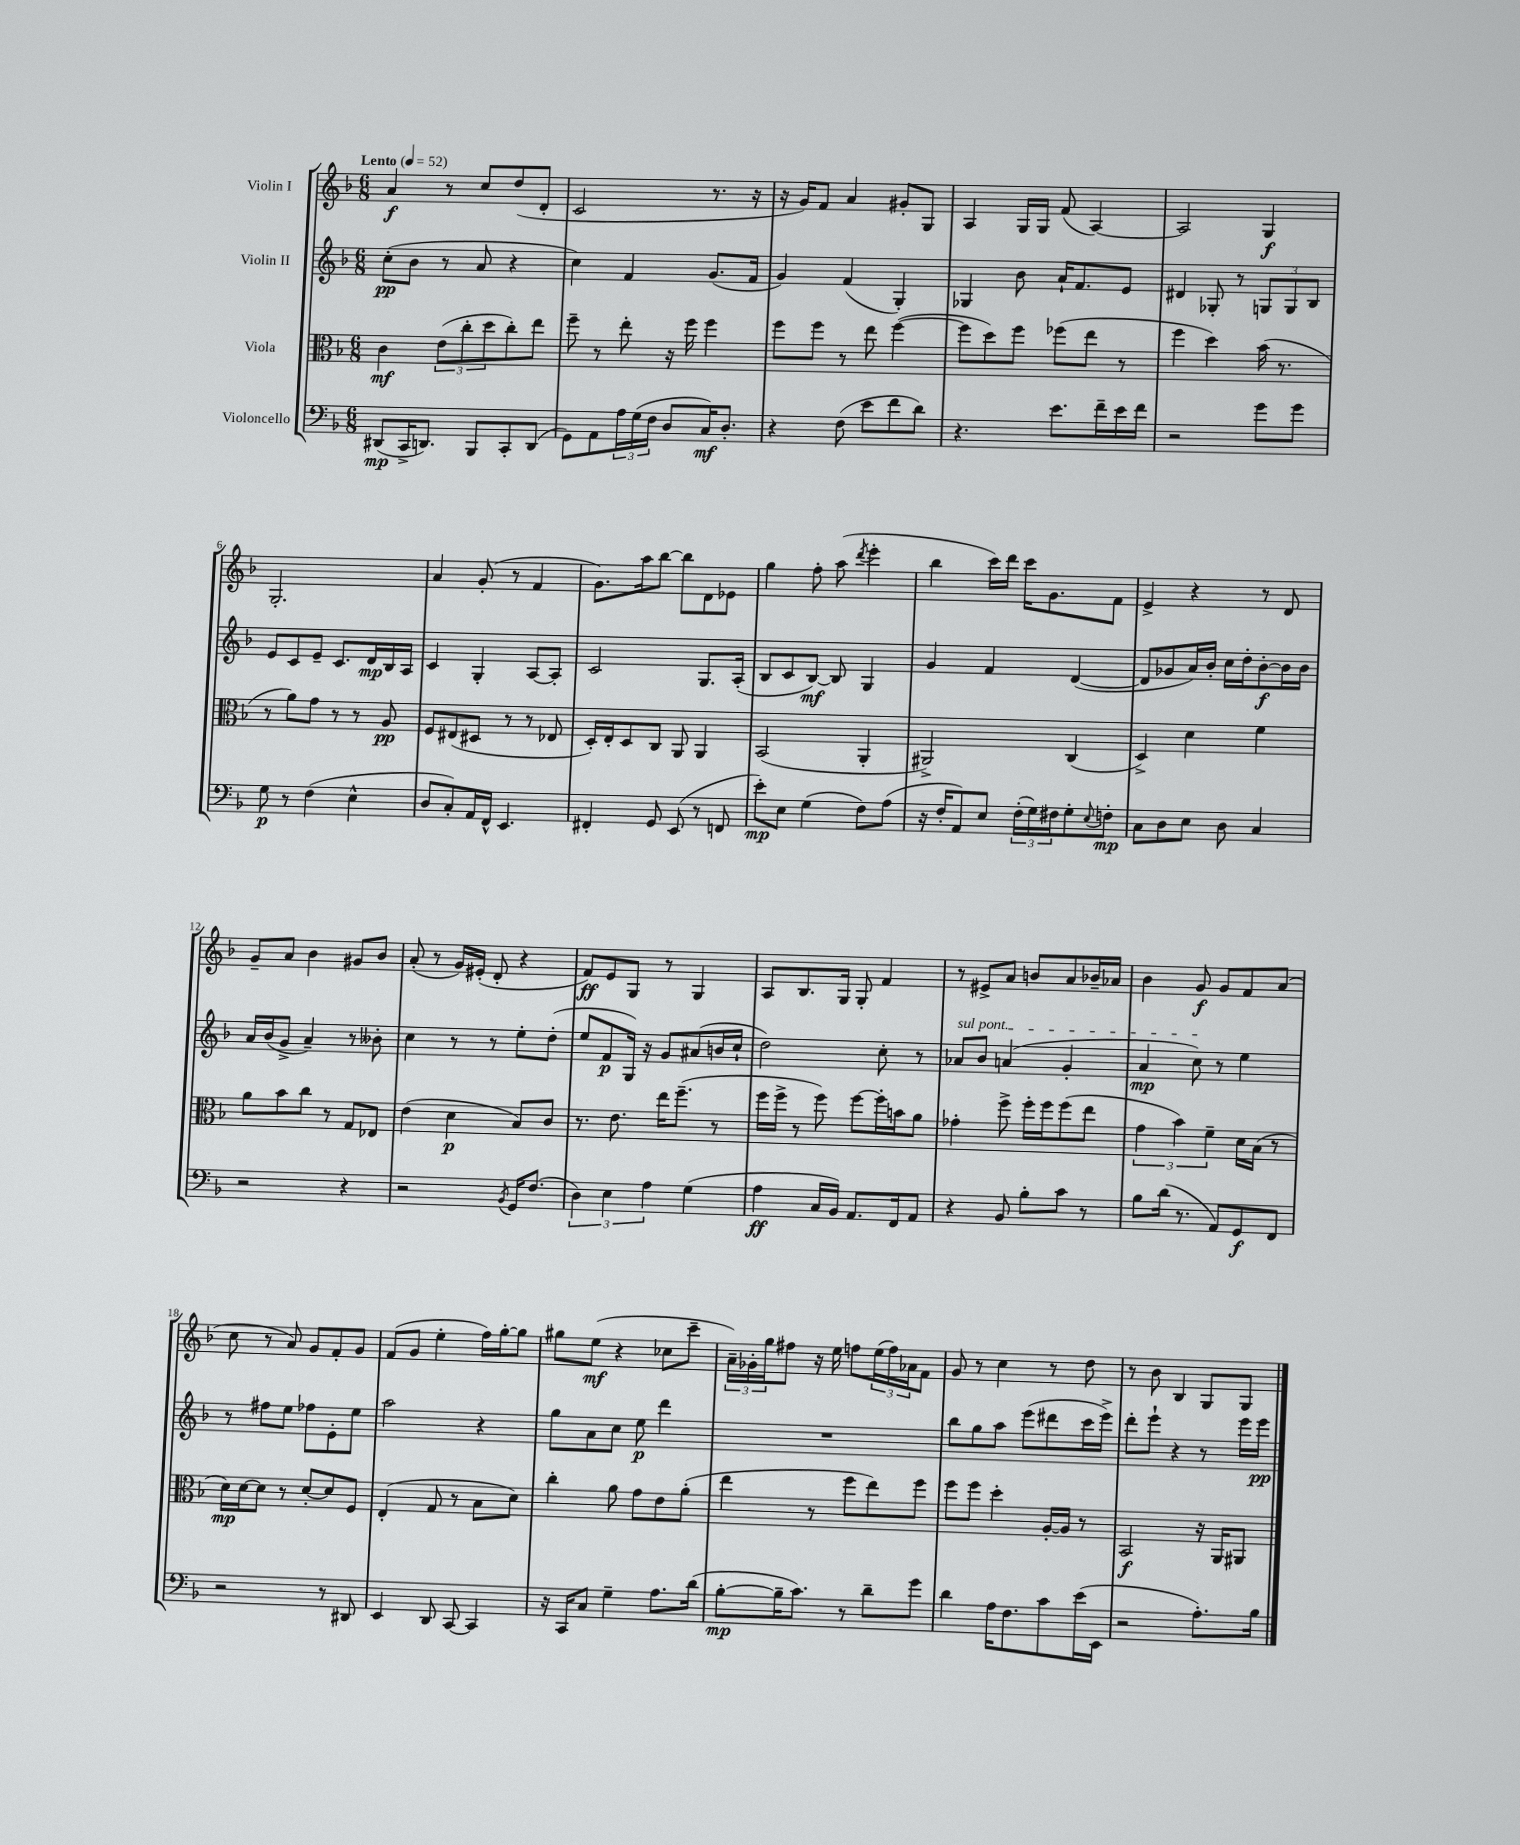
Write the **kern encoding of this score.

**kern	**dynam	**kern	**dynam	**kern	**dynam	**kern	**dynam
*part4	*part4	*part3	*part3	*part2	*part2	*part1	*part1
*staff4	*staff4	*staff3	*staff3	*staff2	*staff2	*staff1	*staff1
*I"Violoncello	*	*I"Viola	*	*I"Violin II	*	*I"Violin I	*
*clefF4	*	*clefC3	*	*clefG2	*	*clefG2	*
*k[b-]	*	*k[b-]	*	*k[b-]	*	*k[b-]	*
*M6/8	*	*M6/8	*	*M6/8	*	*M6/8	*
*MM52	*	*MM52	*	*MM52	*	*MM52	*
=1	=1	=1	=1	=1	=1	=1	=1
!	!	!	!	!	!	!LO:TX:a:B:t=Lento	!
(8DD#X/L	mp	4c\	mf	(8cc'\L	pp	4a/	f
16CC^/K	.	.	.	8b-\J	.	.	.
8.DDn/J)	.	.	.	.	.	.	.
.	.	(12e\L	.	8r	.	8r	.
.	.	12cc'\	.	.	.	.	.
8BBB-/L	.	.	.	8a/	.	8cc/L	.
.	.	12dd\	.	.	.	.	.
8CC'/	.	8cc'\)	.	4r	.	(8dd/	.
(8DD/J	.	8ee\J	.	.	.	8d'/J	.
=2	=2	=2	=2	=2	=2	=2	=2
8GG\L)	.	8ff~\	.	4cc\)	.	2c/	.
8AA\	.	8r	.	.	.	.	.
24A\L	.	8ee'\	.	4f/	.	.	.
(24G\	.	.	.	.	.	.	.
24F\JJ	.	.	.	.	.	.	.
8D/L	.	16r	.	.	.	.	.
.	.	16ff\	.	.	.	.	.
16C/K)	mf	4ff\	.	(8.g/L	.	8.r	.
8.D'/J	.	.	.	.	.	.	.
.	.	.	.	16f/Jk	.	16r	.
=3	=3	=3	=3	=3	=3	=3	=3
4r	.	8ff\L	.	4g/)	.	16r	.
.	.	.	.	.	.	16g/KL)	.
.	.	8ff\J	.	.	.	8f/J	.
(8F\	.	8r	.	(4f/	.	4a/	.
8e\L	.	8ee\	.	.	.	.	.
8f\	.	([4ff\	.	4G'/)	.	8g#X'/L	.
8d\J)	.	.	.	.	.	8G/J	.
=4	=4	=4	=4	=4	=4	=4	=4
4.r	.	8ff\L]	.	4G-X/	.	4A/	.
.	.	8dd\)	.	.	.	.	.
.	.	8ff\J	.	8b-\	.	16G/LL	.
.	.	.	.	.	.	16G/JJ	.
8.e\L	.	(8ff-X\L	.	16a`/KL	.	(8f/	.
.	.	.	.	8.f/	.	.	.
.	.	8ee\J	.	.	.	[4A/)	.
16f~\L	.	.	.	.	.	.	.
16e\	.	8r	.	8e/J	.	.	.
16f\JJ	.	.	.	.	.	.	.
=5	=5	=5	=5	=5	=5	=5	=5
2r	.	4ff\	.	4d#X/	.	2A/]	.
.	.	4dd\)	.	8G-X'/	.	.	.
.	.	.	.	8r	.	.	.
8g\L	.	(16b-\	.	12Gn/L	.	4G/	f
.	.	8.r	.	.	.	.	.
.	.	.	.	12G/	.	.	.
8g\J	.	.	.	.	.	.	.
.	.	.	.	12B-/J	.	.	.
!!LO:LB:g=z
=6	=6	=6	=6	=6	=6	=6	=6
8G\	p	8r	.	8e/L	.	2.G'/	.
8r	.	8a\L)	.	8c/	.	.	.
(4F\	.	8g\J	.	8e~/J	.	.	.
.	.	8r	.	8.c/L	.	.	.
4E^^\	.	8r	.	.	.	.	.
.	.	.	.	16d/L	mp	.	.
.	.	8A/	pp	16B-/	.	.	.
.	.	.	.	16A/JJ	.	.	.
=7	=7	=7	=7	=7	=7	=7	=7
8D/L	.	8F/L	.	4c/	.	4a/	.
8C'/)	.	(8E#X/	.	.	.	.	.
16AA/L	.	8D#X/J	.	4G'/	.	(8g'/	.
16FF^^/JJ	.	.	.	.	.	.	.
4.EE/	.	8r	.	.	.	8r	.
.	.	8r	.	[8A/L	.	4f/	.
.	.	8E-X/	.	8A'/J]	.	.	.
=8	=8	=8	=8	=8	=8	=8	=8
4FF#X'/	.	16D'/LL)	.	2c/	.	8.g\L)	.
.	.	16E'/J	.	.	.	.	.
.	.	8D/	.	.	.	.	.
.	.	.	.	.	.	16aa\k	.
8GG/	.	8C/J	.	.	.	[8bb-\J	.
(8EE/	.	8AA/	.	.	.	8bb-\L]	.
8r	.	4AA/	.	8.G/L	.	8d\	.
8FFn/	.	.	.	.	.	8e-X\J	.
.	.	.	.	(16A'/Jk	.	.	.
=9	=9	=9	=9	=9	=9	=9	=9
8e'\L)	mp	(2BB-/	.	8B-/L	.	4gg\	.
8E\J	.	.	.	8c/	.	.	.
(4G\	.	.	.	[8B-/J)	mf	8ff'\	.
.	.	.	.	8B-/]	.	(8aa\	.
.	.	.	.	.	.	8qddd/	.
8F\L)	.	4AA'/	.	4G/	.	4eee'\	.
(8A\J	.	.	.	.	.	.	.
=10	=10	=10	=10	=10	=10	=10	=10
16r	.	2AA#X^/)	.	4g/	.	4bb-\	.
16F'/KL	.	.	.	.	.	.	.
8AA/)	.	.	.	.	.	.	.
8E/J	.	.	.	4f/	.	16ccc\LL)	.
.	.	.	.	.	.	16ddd\JJ	.
(24F'\LL	.	.	.	.	.	16ccc\KL	.
24G\)	.	.	.	.	.	.	.
.	.	.	.	.	.	8.g\	.
24F#X\J	.	.	.	.	.	.	.
8G'\	.	(4C/	.	([4d/	.	.	.
8qqE/	.	.	.	.	.	.	.
8Fn'\J	mp	.	.	.	.	8f\J	.
=11	=11	=11	=11	=11	=11	=11	=11
8C\L	.	4D^/)	.	8d/L]	.	4e^/	.
8D\	.	.	.	8g-X/	.	.	.
8E\J	.	4d\	.	16a/L)	.	4r	.
.	.	.	.	16b-'/JJ	.	.	.
8D\	.	.	.	16cc\LL	.	.	.
.	.	.	.	16dd'\J	.	.	.
4C/	.	4f\	.	[8b-'\	f	8r	.
.	.	.	.	16b-\L]	.	8d/	.
.	.	.	.	16b-\JJ	.	.	.
!!LO:LB:g=z
=12	=12	=12	=12	=12	=12	=12	=12
2r	.	8a\L	.	16a/LL	.	8g~/L	.
.	.	.	.	(16b-/J	.	.	.
.	.	8b-\	.	8g^/J	.	8a/J	.
.	.	8cc\J	.	4a~/)	.	4b-\	.
.	.	8r	.	.	.	.	.
4r	.	8G/L	.	8r	.	8g#X/L	.
.	.	8E-X/J	.	8b--X'\	.	8b-/J	.
=13	=13	=13	=13	=13	=13	=13	=13
2r	.	(4e\	.	4cc\	.	(8a'/	.
.	.	.	.	.	.	8r	.
.	.	4d\	p	8r	.	16g/LL)	.
.	.	.	.	.	.	(16e#X'/JJ	.
.	.	.	.	8r	.	8d'/	.
8qBB-/	.	.	.	.	.	.	.
16GG/KL	.	8B-/L)	.	8ee'\L	.	4r	.
(8.F/J	.	.	.	.	.	.	.
.	.	8c/J	.	(8dd'\J	.	.	.
=14	=14	=14	=14	=14	=14	=14	=14
6D\)	.	8.r	.	8ee/L	.	8f/L)	ff
.	.	.	.	8f/	p	8e/	.
6E\	.	.	.	.	.	.	.
.	.	8.e\	.	.	.	.	.
.	.	.	.	16G/Jk)	.	8G/J	.
.	.	.	.	16r	.	.	.
6A\	.	.	.	.	.	.	.
.	.	16ee\KL	.	8g/L	.	8r	.
.	.	(8.ff~\J	.	.	.	.	.
(4G\	.	.	.	(8a#X/	.	4G/	.
.	.	8r	.	16bn/L	.	.	.
.	.	.	.	16cc`/JJ	.	.	.
=15	=15	=15	=15	=15	=15	=15	=15
4A\	ff	16ff\LL	.	2dd\)	.	8A/L	.
.	.	16ff^\JJ	.	.	.	.	.
.	.	8r	.	.	.	8.B-/	.
16C/LL	.	8ff\)	.	.	.	.	.
16BB-/JJ)	.	.	.	.	.	16G/Jk	.
8.AA/L	.	[8ff\L	.	.	.	8G'/	.
.	.	16ff'\L]	.	8cc'\	.	4f/	.
16FF/k	.	16bn\J	.	.	.	.	.
8AA/J	.	8a\J	.	8r	.	.	.
=16	=16	=16	=16	=16	=16	=16	=16
!	!	!	!	!LO:TX:a:i:t=sul pont.	!	!	!
4r	.	4g-X'\	.	8a-X/L	.	8r	.
.	.	.	.	8b-/J	.	8e#X^/L	.
8BB-/	.	8ff^\	.	(4an/	.	8a/J	.
8B-'\L	.	16ff'\LL	.	.	.	8bn/L	.
.	.	16ff\J	.	.	.	.	.
8c\J	.	(8ff\	.	4g'/	.	8a/	.
8r	.	8ee\J	.	.	.	16b-X~/L	.
.	.	.	.	.	.	16a-X/JJ	.
=17	=17	=17	=17	=17	=17	=17	=17
8B-\L	.	6g\	.	4a/	mp	4b-\	.
(16d\Jk	.	.	.	.	.	.	.
.	.	6b-\)	.	.	.	.	.
8.r	.	.	.	.	.	.	.
.	.	.	.	8cc\)	.	8g/	f
.	.	6f~\	.	.	.	.	.
8AA/L)	.	.	.	8r	.	8g/L	.
8GG/	f	16d\LL	.	4ee\	.	8f/	.
.	.	(16B-\JJ	.	.	.	.	.
8FF/J	.	8r	.	.	.	(8a/J	.
!!LO:LB:g=z
=18	=18	=18	=18	=18	=18	=18	=18
2r	.	16d\LL)	mp	8r	.	8cc\	.
.	.	[16d\J	.	.	.	.	.
.	.	8d\J]	.	8ff#X\L	.	8r	.
.	.	8r	.	8ee\J	.	8a/)	.
.	.	[8d'/L	.	8ff-X\L	.	8g/L	.
8r	.	8d/]	.	8e'\	.	8f'/	.
8DD#X/	.	8F/J	.	8ee\J	.	8g/J	.
=19	=19	=19	=19	=19	=19	=19	=19
4EE/	.	(4E'/	.	2aa\	.	(8f/L	.
.	.	.	.	.	.	8g/J	.
8DD/	.	8G/	.	.	.	4ee'\	.
[8CC/	.	8r	.	.	.	.	.
4CC/]	.	8B-\L	.	4r	.	16ff\LL)	.
.	.	.	.	.	.	[16gg'\J	.
.	.	8d\J)	.	.	.	8gg\J]	.
=20	=20	=20	=20	=20	=20	=20	=20
16r	.	4cc'\	.	8gg\L	.	8gg#X\L	.
16CC/KL	.	.	.	.	.	.	.
8C/J	.	.	.	8a\	.	(8ee\J	mf
4G~\	.	8a\	.	8cc\J	.	4r	.
.	.	8g\L	.	8ee\	p	.	.
8.A\L	.	8e\	.	4ddd\	.	8cc-X\L	.
.	.	(8a'\J	.	.	.	8ccc~\J	.
(16d\Jk	.	.	.	.	.	.	.
=21	=21	=21	=21	=21	=21	=21	=21
[8B-'\L	mp	4ee\	.	2.r	.	24a~\LL)	.
.	.	.	.	.	.	24g-X'\	.
.	.	.	.	.	.	24gg\J	.
16B-~\K]	.	.	.	.	.	8ff#X\J	.
8.c\J)	.	.	.	.	.	.	.
.	.	8r	.	.	.	16r	.
.	.	.	.	.	.	16ee\	.
8r	.	8ff\L	.	.	.	8ffn\L	.
8d~\L	.	8ee\)	.	.	.	(24ee\L	.
.	.	.	.	.	.	24ff\)	.
.	.	.	.	.	.	24a-X\J	.
8g\J	.	8ff\J	.	.	.	8f\J	.
=22	=22	=22	=22	=22	=22	=22	=22
4d\	.	8ff\L	.	8bb-\L	.	8g/	.
.	.	8ff\J	.	8gg\	.	8r	.
16A\KL	.	4dd'\	.	8aa\J	.	4cc\	.
8.F\	.	.	.	.	.	.	.
.	.	.	.	(8eee\L	.	.	.
8c\	.	[16A'/LL	.	8ddd#X\	.	8r	.
.	.	16A/JJ]	.	.	.	.	.
(16e\L	.	8r	.	16ccc\L	.	8dd\	.
16EE\JJ	.	.	.	16eee^\JJ)	.	.	.
=23	=23	=23	=23	=23	=23	=23	=23
2r	.	2BB-/	f	8ddd'\L	.	8r	.
.	.	.	.	8eee`\J	.	8b-\	.
.	.	.	.	4r	.	4B-/	.
8.A'\L)	.	16r	.	8r	.	8G/L	.
.	.	16AA/KL	.	.	.	.	.
.	.	8AA#X/J	.	16eee\LL	.	8G/J	.
16B-\Jk	.	.	.	16eee\JJ	pp	.	.
==	==	==	==	==	==	==	==
*-	*-	*-	*-	*-	*-	*-	*-
